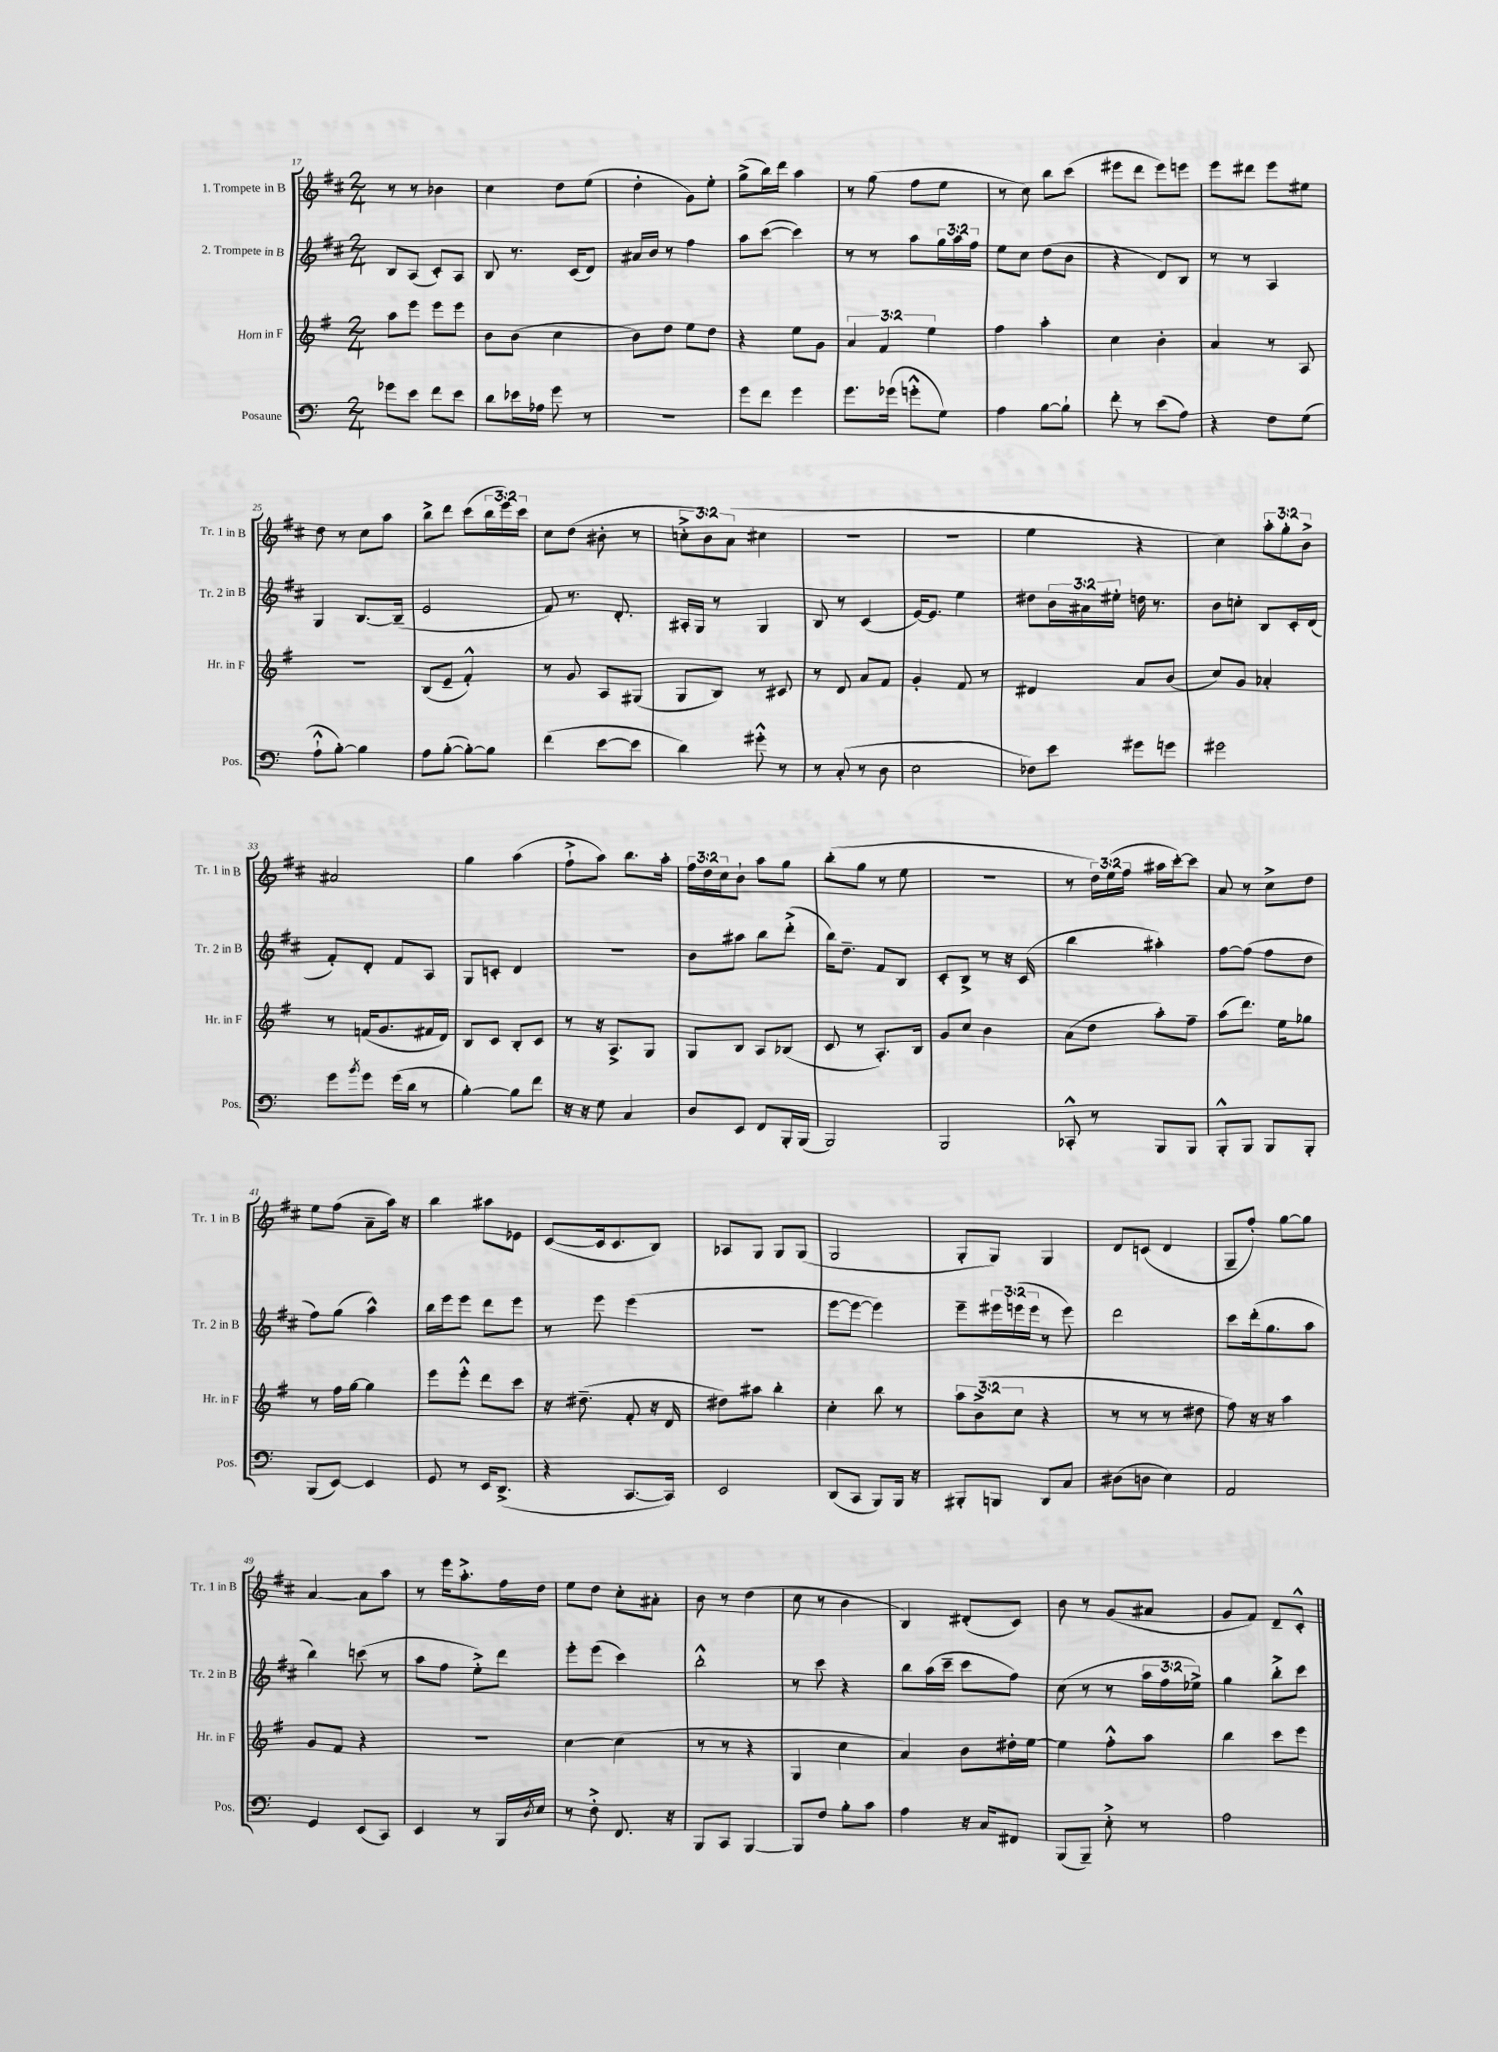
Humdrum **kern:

**kern	**kern	**kern	**kern
*staff4	*staff3	*staff2	*staff1
*clefF4	*clefG2	*clefG2	*clefG2
*k[]	*k[f#]	*k[f#c#]	*k[f#c#]
*M2/4	*M2/4	*M2/4	*M2/4
8g-	8aa	8B	8r
8e	8eee	(8A	8r
8f	8eee	8c#')	4b-
8e	8eee	8A	.
=	=	=	=
8d	8b	8B	4cc#
16e-	(8b	8.r	.
16A-	.	.	.
8g	4cc	.	8dd
.	.	(16c#	.
8r	.	8d)	(8ee
=	=	=	=
2r	8b)	16a#	4dd'
.	.	16b	.
.	8dd	8r	.
.	8ee	4ff#	8g)
.	8dd	.	8ee'
=	=	=	=
8g	4r	8aa	(8gg^
8f	.	([8ccc#	16bb)
.	.	.	16ddd
4g	8ee	4ccc#])	4aa
.	8g	.	.
=	=	=	=
8.g	6a	8r	8r
.	.	8r	(8gg
.	6f#	.	.
(16g-	.	.	.
8g'^^	.	8aa	8ff#
.	6ee	.	.
8G)	.	24gg	8ee
.	.	24aa	.
.	.	24ff#	.
=	=	=	=
4A	4ff#	8ee	8r
.	.	8cc#	8cc#)
[8B	4aa'	(8dd	8bb
8B`]	.	8b	(8ccc#
=	=	=	=
8f'	4cc	4r	8eee#
8r	.	.	8ddd
(8e	4b'	8d)	8eee#)
8A)	.	8B	8eee
=	=	=	=
4r	4a	8r	8eee
.	.	8r	8ddd#
8F	8r	4A	8eee
(8G	8A	.	8ee#
=	=	=	=
8A`^^	2r	4G	8dd
[8B')	.	.	8r
4B]	.	[8.B	8cc#
.	.	.	8aa
.	.	(16B~]	.
=	=	=	=
8A	(8B	2e	8bb^
([8B'	8e~	.	8ddd
8B'_)	4f#'^^)	.	(8ccc#
8B]	.	.	24bb
.	.	.	24eee)
.	.	.	24ccc#
=	=	=	=
(4f	8r	8f#)	8cc#
.	8g	8.r	(8dd
[8e	8A	.	8b#'
.	.	8.d'	.
8e]	(8G#	.	8r
=	=	=	=
4d)	8G	16A#'	12cc'^
.	.	16G	.
.	.	.	12b)
.	8B)	8r	.
.	.	.	(12a
8g#'^^	8r	4G	4cc#
8r	8c#	.	.
=	=	=	=
8r	8r	8B	2r
(8C'	8d	8r	.
8r	8a	(4c#	.
8D	8f#	.	.
=	=	=	=
2E	4g'	[16e)	2r
.	.	8.e]	.
.	8f#	4ee	.
.	8r	.	.
=	=	=	=
8F-)	4d#	8dd#	4ee
8e	.	24b	.
.	.	24a#	.
.	.	24ee#'	.
8g#	8a	16dd	4r
.	.	8.r	.
8g	(8b	.	.
=	=	=	=
2g#	8cc)	8b	4cc#)
.	8g	8cc'	.
.	4a-'	8B	12aa'
.	.	.	12gg'
.	.	16c#'	.
.	.	.	12b^
.	.	(16d	.
=	=	=	=
8g	8r	8f#')	2a#
8qb	.	.	.
8g	(16f	8d'	.
.	8.g	.	.
(16g	.	8f#	.
16d	.	.	.
8r	16f#	8A	.
.	16d)	.	.
=	=	=	=
[4B')	8B	8G	4gg
.	8c	8c'	.
8B]	8B'	4d	(4aa
8f	8c	.	.
=	=	=	=
16r	8r	2r	8ff#`^
16r	.	.	.
8G	16r	.	8aa)
.	8.A^	.	.
4C	.	.	8.bb
.	8G	.	.
.	.	.	16aa'
=	=	=	=
8D	8G	8b	24ff#
.	.	.	24dd
.	.	.	24cc#
8EE	8B	8aa#	8b`
8FF	8A	8bb	8aa
16BBB'	(8B-	(8ddd'^	8gg
(16BBB	.	.	.
=	=	=	=
2BBB)	8c	16bb)	(8bb'
.	.	8.dd~	.
.	8r	.	8gg
.	8.A')	8f#	8r
.	.	8B	8ee
.	16B	.	.
=	=	=	=
2BBB	8g	8c#'	2r
.	8cc	8B^	.
.	4b	8r	.
.	.	16r	.
.	.	(16c#	.
=	=	=	=
8CC-'^^	(8a	4bb	8r
8r	8dd	.	24dd)
.	.	.	(24ee
.	.	.	24ff#
8BBB	8aa')	4aa#')	16aa#
.	.	.	[16ccc#')
8BBB	8ff#~	.	8ccc#]
=	=	=	=
8BBB'^^	(8aa	[8ff#	8a
8BBB	8.ddd)	(8ff#]	8r
8BBB	.	8ff#	8cc#^
.	16ee	.	.
8BBB'	8gg-	8dd	8dd
=	=	=	=
(8BBB	8r	8ff#)	8ee
[8EE)	16ff#	(8gg	(8ff#
.	[16gg	.	.
4EE]	4gg]	4aa^^)	8a~
.	.	.	16aa)
.	.	.	16r
=	=	=	=
8GG	8eee	16bb	4bb
.	.	16eee	.
8r	8eee'^^	8eee	.
16EE	8ddd	8ddd	8aa#
(8.DD^	.	.	.
.	8ccc	8eee	8e-
=	=	=	=
4r	16r	8r	([8c#
.	(8.dd#~	.	.
.	.	8eee	16c#]
.	.	.	8.c#
[8.CC	8f#'	(4eee	.
.	16r	.	8B)
16CC])	16d	.	.
=	=	=	=
2EE	8dd#)	2r	8A-
.	8aa#	.	8G
.	4bb'	.	8G
.	.	.	(8G
=	=	=	=
(8DD	4cc'	[8eee	2G
8CC	.	8eee_	.
8BBB)	8bb	4eee])	.
16BBB	8r	.	.
16r	.	.	.
=	=	=	=
8BBB#'	12aa	8eee~	8G'
.	(12b^	.	.
8BBB	.	24eee#	8G)
.	12cc	(24eee	.
.	.	24eee	.
8DD	4r	8r	4G
8C	.	8eee)	.
=	=	=	=
(8D#	8r	2ddd	8d
8D	8r	.	(8c
4E)	8r	.	4d
.	8dd#	.	.
=	=	=	=
2AA	8ff#)	8ccc#	8G~
.	16r	(16ddd'	8ff#')
.	16r	8.gg	.
.	4aa	.	[8gg
.	.	8aa	8gg]
=	=	=	=
4GG	8g	4bb)	[4a
.	8f#	.	.
(8EE	4r	(8ccc	8a]
8CC)	.	8r	8aa
=	=	=	=
4EE	2r	8aa	8r
.	.	8ff#	16eee
.	.	.	8.aa'^
8r	.	8ee'^)	.
16BBB	.	8ddd	16ff#
8qD	.	.	.
16E	.	.	16dd
=	=	=	=
8r	[4cc	8eee'	8ee
8F'^	.	(8eee	8dd
8.FF	(4cc]	4ccc#)	8cc#'
.	.	.	8a#'
16r	.	.	.
=	=	=	=
8BBB	8r	2bb'^^	8b
8CC	8r	.	8r
[4BBB	4r	.	(4dd
=	=	=	=
8BBB]	4G	8r	8cc#
8F	.	8ccc#	8r
8B'	4cc	4r	4b
8c	.	.	.
=	=	=	=
4A	4a)	8bb	4B)
.	.	(16aa	.
.	.	16ccc#~	.
16r	8b	8ccc#	(8d#'
16C	.	.	.
8FF#	16dd#'	8ff#)	8c#)
.	[16ee	.	.
=	=	=	=
(8BBB	4ee]	(8cc#	8b
8BBB~)	.	8r	8r
8E'^	8ff#'^^	8r	(8g
8r	8aa	24aa	8a#
.	.	24ff#	.
.	.	24ee-^)	.
=	=	=	=
2A	4bb	4gg	8g
.	.	.	8f#)
.	8ccc	8bb'^	8d~
.	8eee	8ccc#	8c#'^^
==	==	==	==
*-	*-	*-	*-
